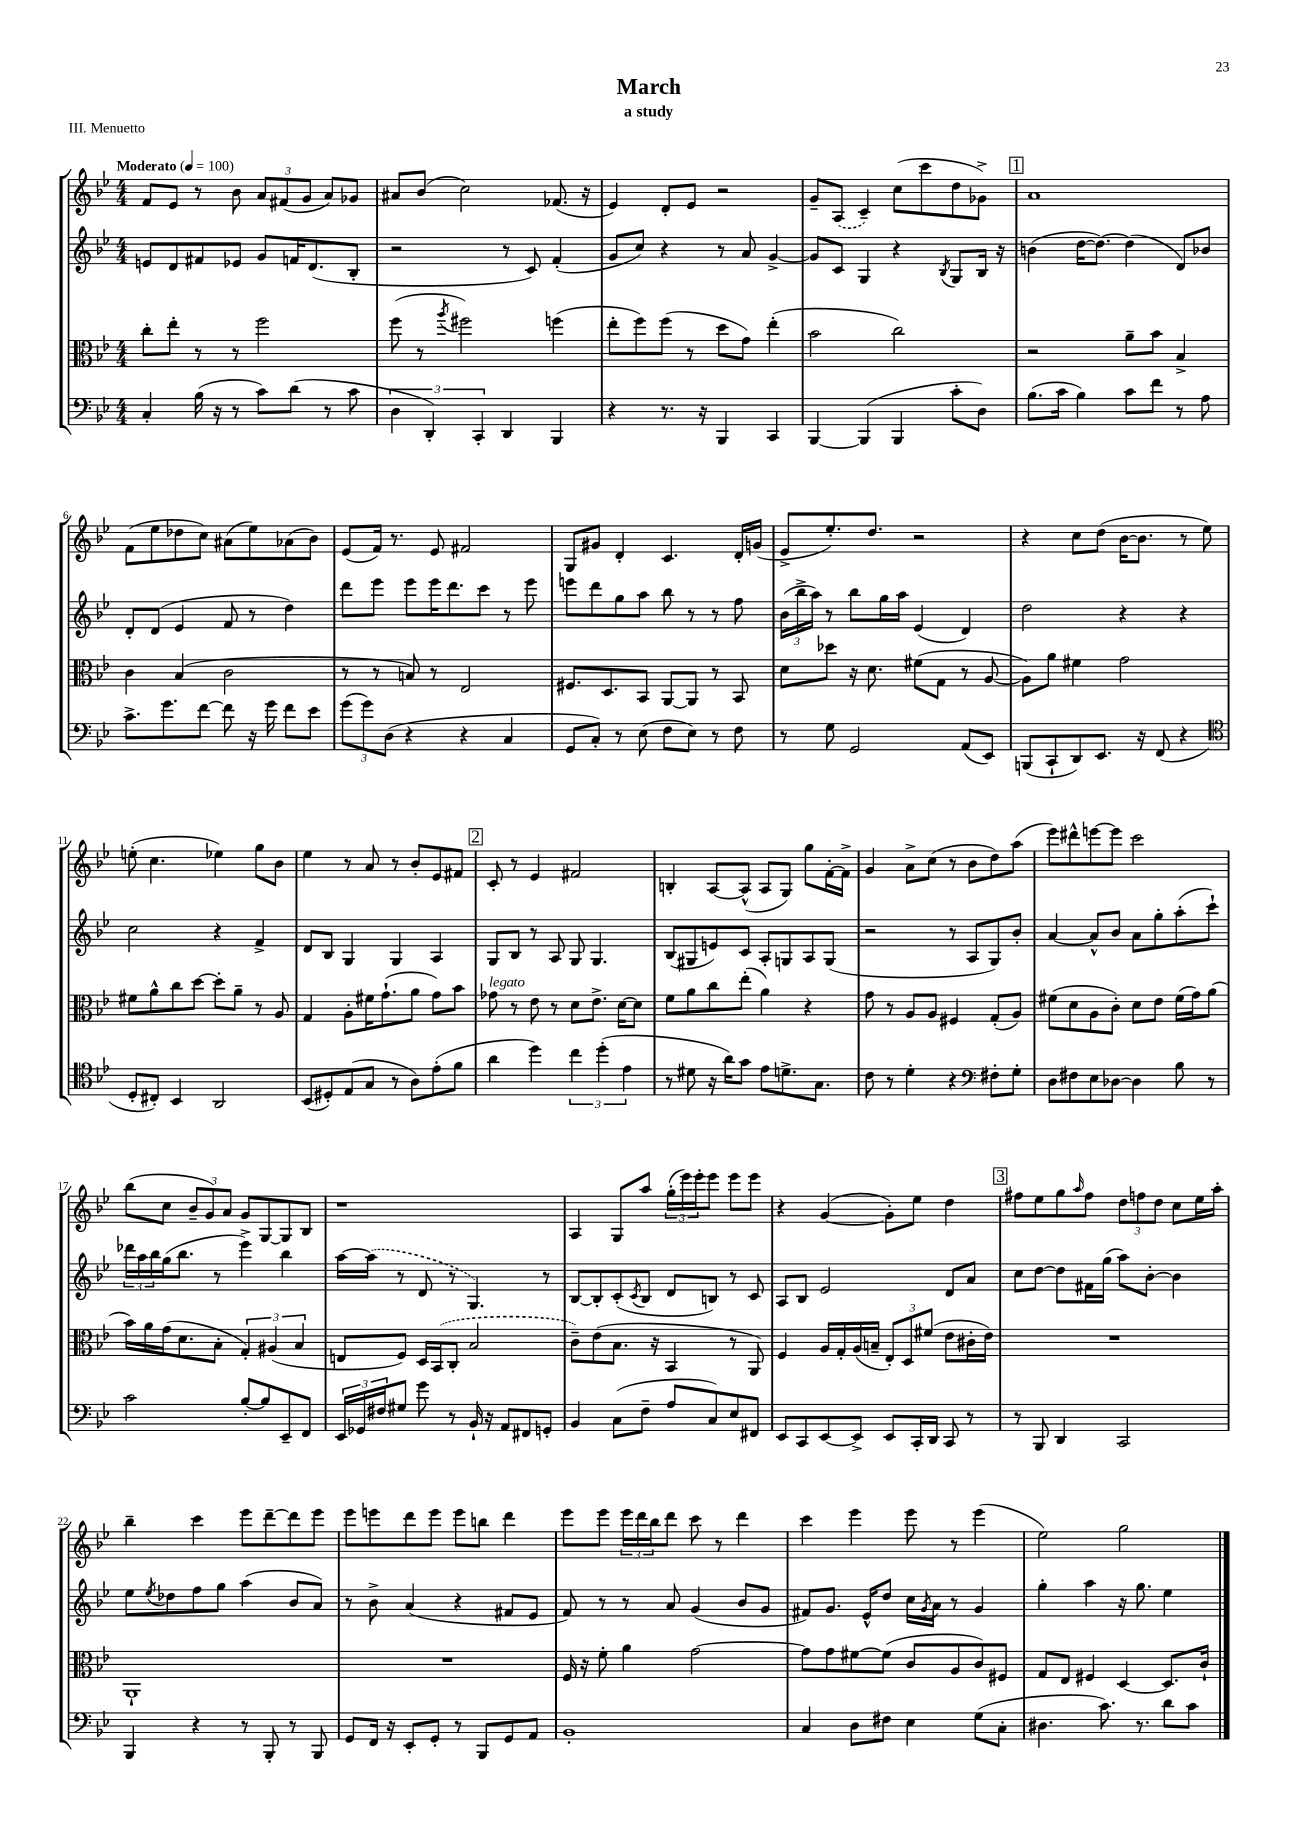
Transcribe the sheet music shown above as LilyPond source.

\header { title = "March" subtitle = "a study" piece = "III. Menuetto" }
<<
\new StaffGroup <<
\new Staff = "s0" {
    \clef treble \key bes \major \numericTimeSignature \time 4/4 \tempo "Moderato" 4 = 100
    f'8 ees'8 r8 bes'8 \tuplet 3/2 { a'8 fis'8( g'8 } a'8) ges'8 |
    ais'8 bes'8( c''2) fes'8.( r16 |
    ees'4) d'8-. ees'8 r2 |
    g'8-- \once \slurDashed a8( c'4--) c''8( c'''8 d''8 ges'8->) |
    \mark \markup { \box "1" } a'1 |
    f'8( ees''8 des''8 c''8) ais'8( ees''8) aes'8( bes'8) |
    ees'8( f'16) r8. ees'8 fis'2 |
    g8 gis'8 d'4-. c'4. d'16-. g'16( |
    ees'8-> ees''8.-.) d''8. r2 |
    r4 c''8 d''8( bes'16~ bes'8. r8 ees''8) |
    e''8-.( c''4. ees''4) g''8 bes'8 |
    ees''4 r8 a'8 r8 bes'8-. ees'8 fis'8 |
    \mark \markup { \box "2" } c'8-. r8 ees'4 fis'2 |
    b4-. a8~ a8-^( a8 g8) g''8 f'16~-. f'16-> |
    g'4 a'8-> c''8( r8 bes'8 d''8) a''8( |
    ees'''8) dis'''8-^ e'''8~ e'''8 c'''2 |
    bes''8( c''8 \tuplet 3/2 { bes'8-- g'8) a'8 } g'8 g8~ g8 bes8 |
    r1 |
    a4 g8 a''8 \tuplet 3/2 { g''16-.( ees'''16) ees'''16-. } ees'''8 ees'''8 ees'''8 |
    r4 g'4~( g'8-.) ees''8 d''4 |
    \mark \markup { \box "3" } fis''8 ees''8 g''8 \grace { a''16 } fis''8 \tuplet 3/2 { d''8 f''8 d''8 } c''8 ees''16 a''16-. |
    bes''4-- c'''4 ees'''8 d'''8~-- d'''8 ees'''8 |
    ees'''8 e'''8 d'''8 e'''8 e'''8 b''8 d'''4 |
    ees'''8 ees'''8 \tuplet 3/2 { ees'''16 d'''16 bes''16 } d'''8 c'''8 r8 d'''4 |
    c'''4 ees'''4 ees'''8 r8 ees'''4( |
    ees''2) g''2 \bar "|." |
}
\new Staff = "s1" {
    \clef treble \key bes \major \numericTimeSignature \time 4/4
    e'8 d'8 fis'8 ees'8 g'8 f'16 d'8.( bes8-. |
    r2 r8 c'8) f'4-.( |
    g'8 c''8) r4 r8 a'8 g'4~-> |
    g'8 c'8 g4 r4 \acciaccatura { bes8 } g8 bes16 r16 |
    \mark \markup { \box "1" } b'4( d''16~ d''8.~) d''4( d'8) bes'8 |
    d'8-. d'8( ees'4 f'8 r8 d''4) |
    d'''8 ees'''8 ees'''8 ees'''16 d'''8. c'''8 r8 ees'''8 |
    e'''8 d'''8 g''8 a''8 bes''8 r8 r8 f''8 |
    \tuplet 3/2 { bes'16( bes''16-> a''16) } r8 bes''8 g''16 a''16 ees'4( d'4) |
    d''2 r4 r4 |
    c''2 r4 f'4-> |
    d'8 bes8 g4 g4 a4 |
    \mark \markup { \box "2" } g8 bes8 r8 a8 g8 g4. |
    bes8( gis8 e'8) c'8 a8-. g8 a8 g8( |
    r2 r8 a8 g8) bes'8-. |
    a'4~ a'8-^ bes'8 a'8 g''8-. a''8-.( c'''8-!) |
    \tuplet 3/2 { des'''16 a''16 bes''16 } g''16( bes''8. r8 ees'''4->) bes''4 |
    a''16~ \once \slurDashed a''16( r8 d'8 r8 g4.) r8 |
    bes8~ bes8-. c'8-.( \acciaccatura { c'8 } bes8 d'8 b8) r8 c'8 |
    a8 bes8 ees'2 d'8 a'8 |
    \mark \markup { \box "3" } c''8 d''8~ d''8 fis'16 g''16( a''8) bes'8~-. bes'4 |
    ees''8 \acciaccatura { ees''8 } des''8 f''8 g''8 a''4( bes'8 a'8) |
    r8 bes'8-> a'4( r4 fis'8 ees'8 |
    f'8) r8 r8 a'8 g'4( bes'8 g'8 |
    fis'8) g'8. ees'16-^ d''8 c''16 \acciaccatura { g'8 } a'16 r8 g'4 |
    g''4-. a''4 r16 g''8. ees''4 \bar "|." |
}
\new Staff = "s2" {
    \clef alto \key bes \major \numericTimeSignature \time 4/4
    c''8-. ees''8-. r8 r8 f''2 |
    f''8( r8 \acciaccatura { a''8 } fis''2) f''4( |
    ees''8-. f''8) f''8( r8 d''8 g'8) ees''4-.( |
    bes'2 c''2) |
    \mark \markup { \box "1" } r2 a'8-- bes'8 bes4-> |
    c'4 bes4( c'2 |
    r8 r8 b8) r8 ees2 |
    fis8. d8. bes,8 a,8~ a,8 r8 bes,8 |
    d'8 des''8 r16 d'8. fis'8( g8 r8 a8~ |
    a8) a'8 fis'4 g'2 |
    fis'8 a'8-^ c''8 d''8~ d''8-. a'8-- r8 a8 |
    g4 a8-. fis'16 g'8.-!( a'8 g'8) bes'8 |
    \mark \markup { \box "2" } ges'8^\markup { \italic "legato" } r8 ees'8 r8 d'8 ees'8.-> d'16~ d'8 |
    f'8 a'8 c''8 ees''8-.( a'4) r4 |
    g'8 r8 a8 a8 fis4 g8-.( a8) |
    fis'8( d'8 a8 c'8-.) d'8 ees'8 fis'16( g'16) a'8( |
    bes'16) a'16 g'16( d'8. bes8-. \tuplet 3/2 { g4-.) ais4( bes4 } |
    e8 f8) d16 \once \slurDashed bes,16( c8-. bes2 |
    c'8--) ees'8( bes8. r16 bes,4 r8 a,8) |
    f4 a16 g16-. a16( b16-- \tuplet 3/2 { ees8-.) d8 fis'8( } ees'8 cis'16-. ees'16) |
    \mark \markup { \box "3" } R1 |
    a,1-! |
    R1 |
    f16 r16 f'8-. a'4 g'2~ |
    g'8 g'8 fis'8~ fis'8( c'8 a8 c'8) fis8 |
    g8 ees8 fis4 d4~ d8. c'16-! \bar "|." |
}
\new Staff = "s3" {
    \clef bass \key bes \major \numericTimeSignature \time 4/4
    c4-. bes16( r16 r8 c'8) d'8( r8 c'8 |
    \tuplet 3/2 { d4 d,4-.) c,4-. } d,4 bes,,4 |
    r4 r8. r16 bes,,4 c,4 |
    bes,,4~ bes,,4( bes,,4 c'8-. d8) |
    \mark \markup { \box "1" } bes8.( c'16 bes4) c'8 f'8 r8 a8 |
    c'8.-> g'8. f'8~ f'8 r16 g'16 f'8 ees'8 |
    \tuplet 3/2 { g'8( g'8) d8( } r4 r4 c4 |
    g,8 c8-.) r8 ees8( f8 ees8) r8 f8 |
    r8 g8 g,2 a,8( ees,8) |
    b,,8( c,8-! d,8) ees,8. r16 f,8( r4 |
    \clef tenor d8-. cis8-.) bes,4 a,2 |
    bes,8( dis8-.) ees8( g8 r8 a8) ees'8-.( f'8 |
    \mark \markup { \box "2" } a'4 d''4) \tuplet 3/2 { c''4 d''4-.( ees'4 } |
    r8 dis'8 r16 a'16) g'8 ees'8 d'8.-> g8. |
    c'8 r8 d'4-. r4 \clef bass fis8-. g8-. |
    d8 fis8 ees8 des8~ des4 bes8 r8 |
    c'2 bes8~-. bes8 ees,8-- f,8 |
    \tuplet 3/2 { ees,16 ges,16 fis16 } gis8 g'8 r8 bes,16-! r16 a,8 fis,8 g,8-. |
    bes,4 c8( f8-- a8 c8) ees8 fis,8 |
    ees,8 c,8 ees,8~ ees,8-> ees,8 c,16-. d,16 c,8 r8 |
    \mark \markup { \box "3" } r8 bes,,8 d,4 c,2 |
    bes,,4 r4 r8 bes,,8-. r8 bes,,8 |
    g,8 f,16 r16 ees,8-. g,8-. r8 bes,,8 g,8 a,8 |
    bes,1-. |
    c4 d8 fis8 ees4 g8( c8-. |
    dis4. c'8.) r8. d'8 c'8 \bar "|." |
}
>>
>>
